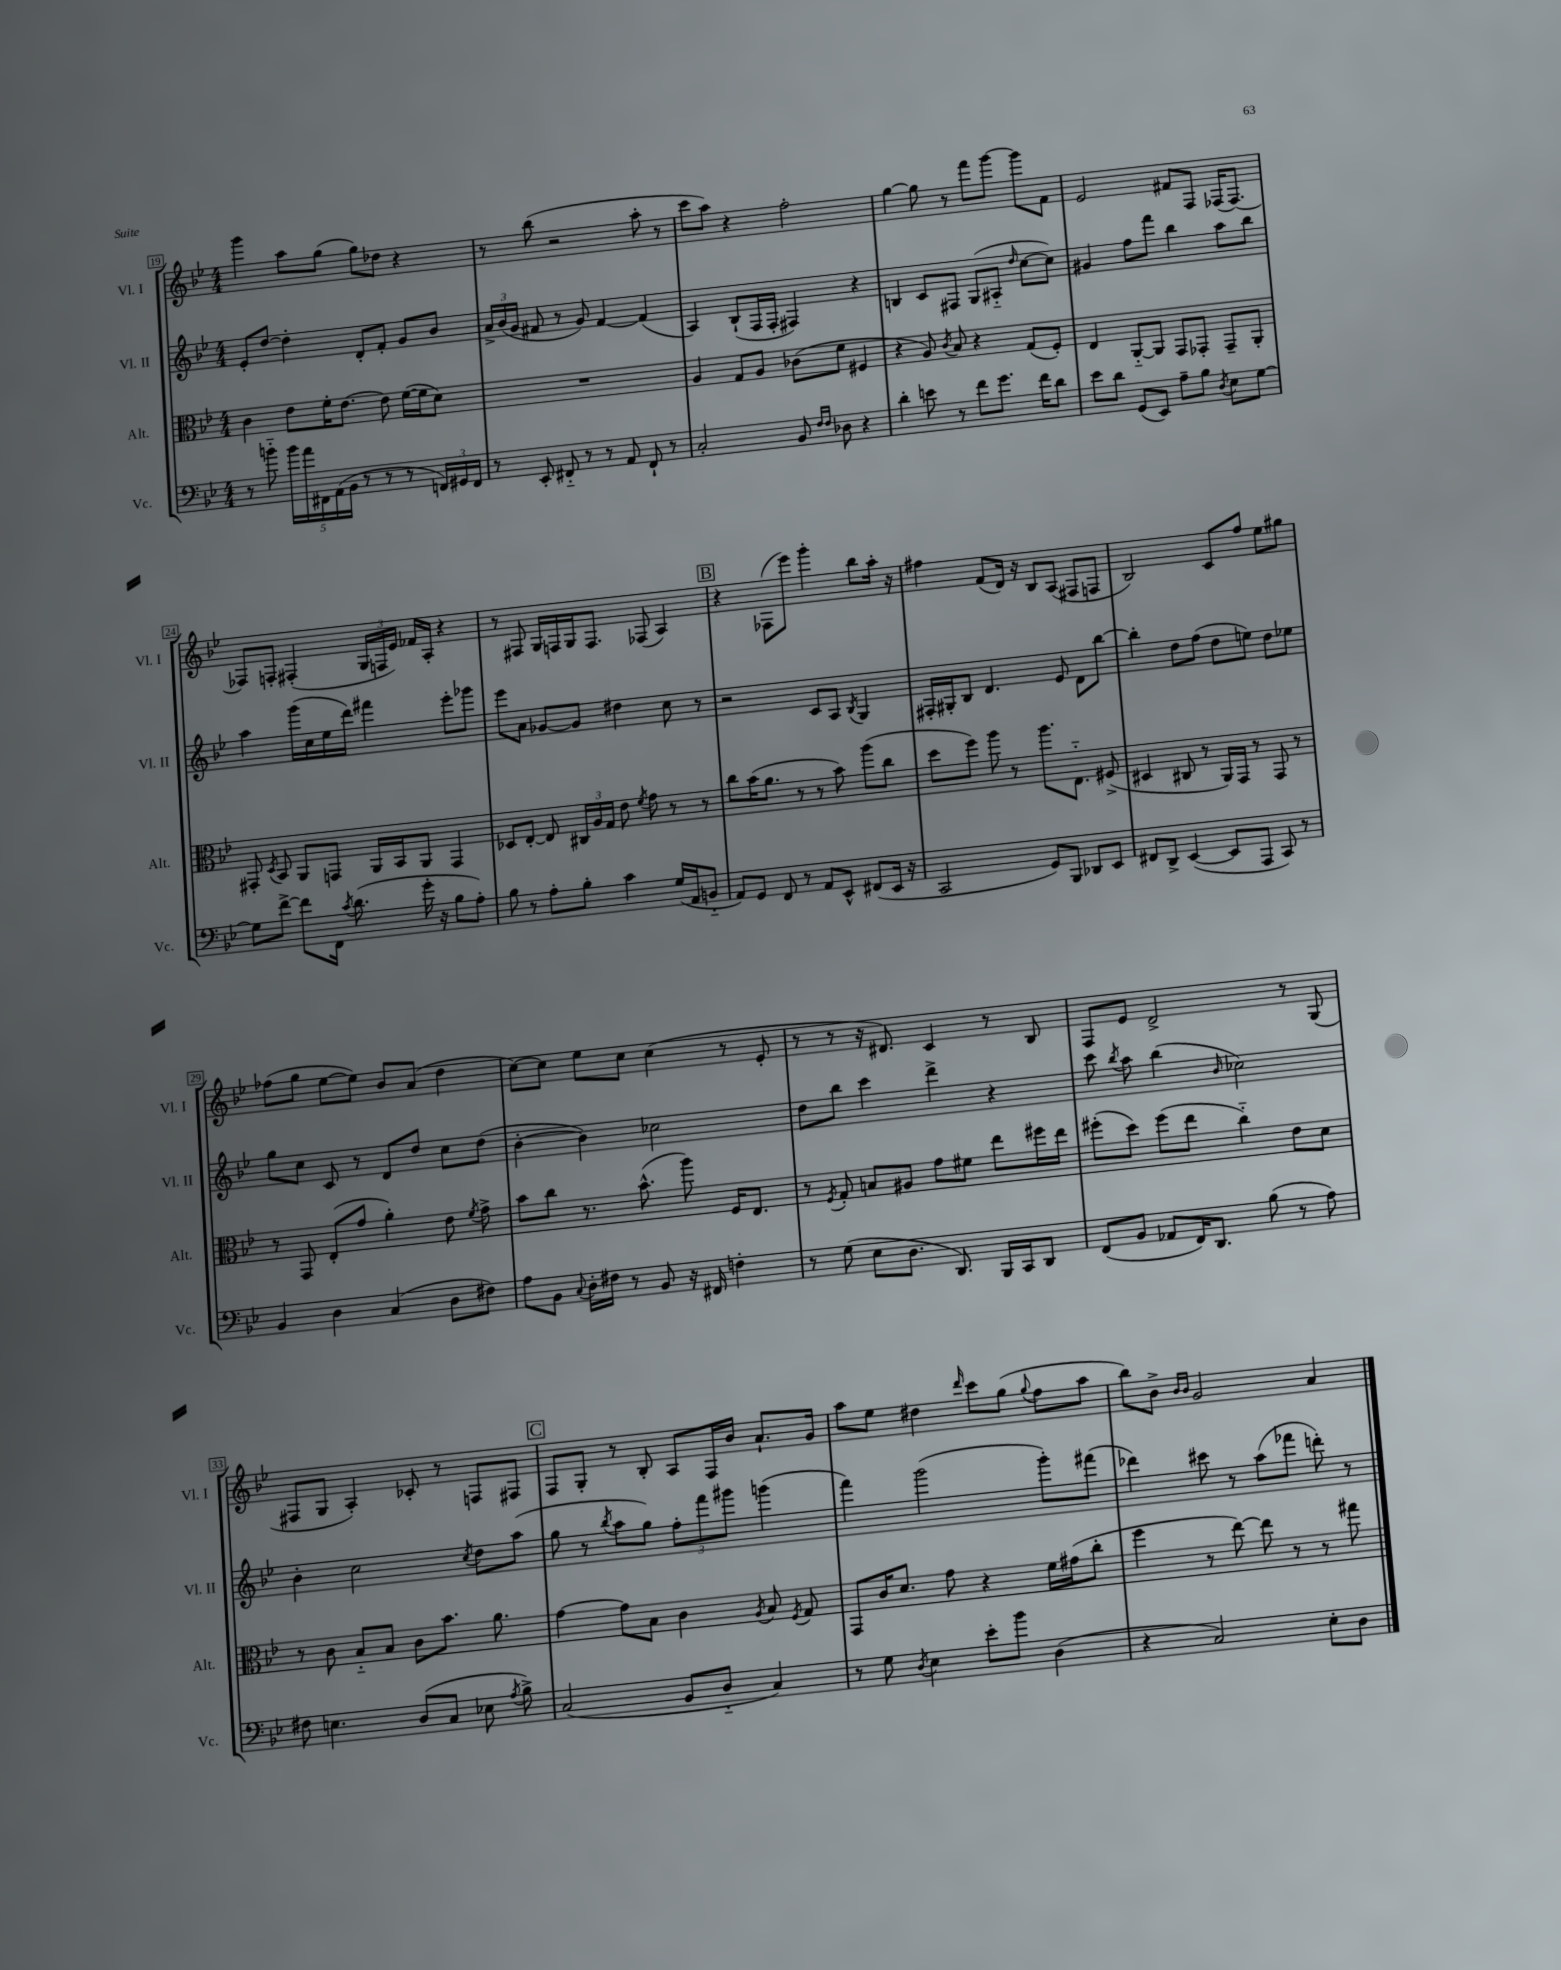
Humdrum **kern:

**kern	**kern	**kern	**kern
*staff4	*staff3	*staff2	*staff1
*clefF4	*clefC3	*clefG2	*clefG2
*k[b-e-]	*k[b-e-]	*k[b-e-]	*k[b-e-]
*M4/4	*M4/4	*M4/4	*M4/4
8r	4c\	8e-'/L	4ggg\
8b'~\	.	[8dd/J	.
20b\LL	8e-\L	4dd'\]	8aa\L
20a\	.	.	.
20FF#\	.	.	.
.	16f'\K	.	(8gg\J
(20AA\	.	.	.
.	[8.e-\J	.	.
20BB-\JJ	.	.	.
8r	.	8d'/L	8gg\L)
8r	8e-\]	8f'/J	8dd-\J
8r	([16f\LL	8g/L	4r
.	16f\]J	.	.
24FF/LL)	8d\J)	8b-/J	.
24GG#/	.	.	.
24FF/JJ	.	.	.
=	=	=	=
8r	1r	24a^/LL	8r
.	.	(24b-/	.
.	.	24g/JJ	.
8EE-'/	.	8f#/	(8bb-\
8FF#'~/	.	8r	2r
8r	.	8g/)	.
8r	.	[4f#/	.
8AA/	.	.	.
8FF#`/	.	(4f#/]	8aa'\
8r	.	.	8r
=	=	=	=
2C'/	4A/	4A/)	8ccc\L
.	.	.	8aa\J)
.	8G/L	(8B-`/L	4r
.	8A/J	16F/L	.
.	.	16F'/JJ	.
8BB-/	(8c-\L	4F#/)	2ff'\
16qqF/LL	.	.	.
16qqF/JJ	.	.	.
8D-\	8f\J	.	.
4r	4F#/	4r	.
=	=	=	=
4d'\	4r	4B/	[4gg\
8e\	8A/)	8c/L	8gg\]
.	8qc/	.	.
8r	8B-/	8F#/J	8r
8f\L	4r	(8G/L	8fff\L
8.g\J	.	8A#'~/J	[8ggg\J
.	.	16qqdd/	.
.	(8G/L	[8cc\L	8ggg\]L
16f\LK	.	.	.
8d\J	8F'/J)	8cc\]J)	8f\J
=	=	=	=
8e-\L	4E-/	4g#/	2e-/
8d\J	.	.	.
(8GG/L	[8AA'~/L	8ff\L	.
8EE-/J)	8AA/]J	8fff\J	.
8A~\L	8GG/L	4bb-\	8f#/L
8B-\J	8GG-'/J	.	8F/J
8qD/	.	.	.
8E-\L	8GG-~/L	8aa\L	(16F-/LK
.	.	.	[8.F-/J)
[8G\J	8AA'/J	8bb-\J	.
=	=	=	=
8G\]L	8GG#'/	4aa\	8F-/]L
.	8qD/	.	.
[8f^\J	8BB-/	.	8F'/J
8f\]L	8AA/L	(16ggg\LL	(4F#'/
.	.	16cc\	.
16FF\Jk	8GG/J	16ee-\	.
8qc/	.	.	.
(8.d\	.	16ddd\JJ)	.
.	16AA/LL	4fff#\	24G/LL
.	.	.	24F/
.	16BB-/J	.	.
.	.	.	24e-/JJ)
16g'\	8AA/J	.	16f-/LL
16r	.	.	16A'/JJ
8B-\L	4GG/	8eee-'\L	4r
8A'\J)	.	8ggg-\J	.
=	=	=	=
8B-\	8D-/L	8eee-\L	8r
8r	[8E-'/J	8a\J	8F#/
8A'\L	8E-/]	[8g-/L	16G/LL
.	.	.	16F/
8B-'\J	24C#/LL	8g-/]J	16G/J
.	24A/	.	.
.	.	.	8.F/J
.	24G/JJ	.	.
4c\	8e-\	4dd#\	.
.	8qf/	.	.
.	8g\	.	(8F-/
(16G/LL	8r	8cc\	4A/)
16AA/J	.	.	.
8BB'~/J	8r	8r	.
=	=	=	=
8AA/L)	8cc\L	2r	4r
8GG/J	(16b-\K	.	.
.	8.a\J	.	.
8FF/	.	.	(8F-\L
8r	8r	.	8eee-\J)
8AA/L	8r	8c/L	4ggg'\
8EE-^^/J	8b-\)	8A/J	.
.	.	8qB-/	.
(8FF#/L	(8aa\L	4G/	8bb-\L
16EE-/Jk	8cc\J	.	16aa'\Jk
16r	.	.	16r
=	=	=	=
2CC/	8dd\L	16F#'/LL	4ff#\
.	.	16G#'/J	.
.	8ff\J)	8B-/J	.
.	8aa\	4.d/	(8f/L
.	8r	.	16d/Jk)
.	.	.	16r
8GG/L)	8.aa\L	.	8B-/L
8BBB-/J	.	8e-/	(8A/J
.	8.E-'~\J	.	.
8DD-/L	.	8d\L	8F#/L
8EE-/J	(8F#^/	[8bb-\J	8F/J
=	=	=	=
8FF#/L	4D#/	4bb-'\]	2B-/)
8DD^/J	.	.	.
([4EE-/	8C#/	8dd\L	.
.	8r	(8ff\J	.
8EE-/]L	16AA/LL)	8dd\L	8c/L
.	16GG/JJ	.	.
8AAA/J	8r	8ee\J)	8ff/J
8CC/)	8GG/	8dd\L	8ee-\L
8r	8r	8ee-\J	8gg#\J
=	=	=	=
4BB-/	8r	8gg\L	(8ff-\L
.	8GG/	8cc\J	8gg\J
4D\	(8E-'/L	8c/	[8ee-\L
.	8g/J	8r	8ee-\]J)
(4C/	4a'\)	8d/L	8b-/L
.	.	8dd/J	(8a/J
8D\L	8e-\	8cc\L	4dd\
.	8qf/	.	.
8F#\J)	8g^\	(8dd\J	.
=	=	=	=
8A\L	8b-\L	[4b-'\	[8cc\L)
8BB-\J	8cc\J	.	8cc\]J
8qqC/	.	.	.
16D'\LL	8.r	4b-\])	8ee-\L
16F#\JJ	.	.	.
8r	.	.	8cc\J
.	(8.b-^^\	.	.
8BB-/	.	2cc-\	(4cc\
16r	8aa\)	.	.
16FF#/	.	.	.
4F'\	16F/LK	.	8r
.	8.E-/J	.	.
.	.	.	8e-'/
=	=	=	=
8r	8r	8dd\L	8r
.	8qF/	.	.
(8G\	8G'/	8bb-\J	8r
8E-\L	8B/L	4ccc\	16r
.	.	.	8.d#/)
8.D\J	8A#/J	.	.
.	8g\L	4ddd^\	4c/
8.DD/)	.	.	.
.	8f#\J	.	.
16BBB-/LL	8ee-\L	4r	8r
16CC/J	.	.	.
8DD/J	16ff#\L	.	8B-/
.	16ee-\JJ	.	.
=	=	=	=
(8FF/L	(8ff#'\L	8ccc\	8F/L
.	.	8qbb-/	.
8BB-/J	8dd\J)	8aa\	8e-/J
8AA-/L	(8ff#\L	(4bb-\	2d^/
16FF/K)	8ee-\J	.	.
8.DD/J	.	.	.
.	.	16qqb-/	.
.	4cc'~\)	2cc-\)	.
(8B-\	.	.	.
8r	8e-\L	.	8r
8A\)	8d\J	.	(8G/
=	=	=	=
8F#\	8r	4b-'\	8F#/L
4.E\	8c\	.	8G/J
.	8B-'~/L	2cc\	4A'/)
.	8B-/J	.	.
(8D/L	8c\L	.	8c-'/
8C/J	8.b-\J	.	8r
.	.	8qcc/	.
8E-\	.	8dd\L	8F/L
.	8.a\	.	.
8qA/	.	.	.
8B-^\)	.	(8aa\J	8F#/J
=	=	=	=
(2C/	[4g\	8gg\	8F/L
.	.	8r	8G'/J
.	.	8qbb-/	.
.	8g\]L	8aa\L	8r
.	8B-\J	8gg\J)	8B-'/
8BB-/L	4c\	12ff'\L	8A/L
.	.	12fff\	.
8D'~/J	.	.	16F/L
.	.	12ggg#\J	.
.	.	.	16b-/JJ
.	8qA/	.	.
4C/)	8B-/	(4ggg\	8.a`/L
.	8qF/	.	.
.	8G/	.	.
.	.	.	16g/Jk
=	=	=	=
8r	8GG/L	4fff\)	8aa\L
8G\	16c/K	.	8ee-\J
.	8.d/J	.	.
8qD/	.	.	.
4E-\	.	(2ggg\	4dd#\
.	8g\	.	.
.	.	.	16qqddd/
8e-'\L	4r	.	8ccc\L
8b-\J	.	.	(8gg\J
.	.	.	8qqgg/
(4D\	16f\LL	8ggg'\L)	8ff\L
.	(16g#\J	.	.
.	8cc'\J	(8fff#\J	8aa\J
=	=	=	=
4r	4ff\	4ddd-\)	8bb-\L)
.	.	.	8b-^\J
.	.	.	16qqb-/LL
.	.	.	16qqb-/JJ
2C/)	8r	8ccc#\	2g/
.	[8ee-\)	8r	.
.	8ee-\]	(8aa\L	.
.	8r	8fff-\J	.
8E-'\L	8r	8ddd'\)	4a/
8D\J	8gg#\	8r	.
==	==	==	==
*-	*-	*-	*-
